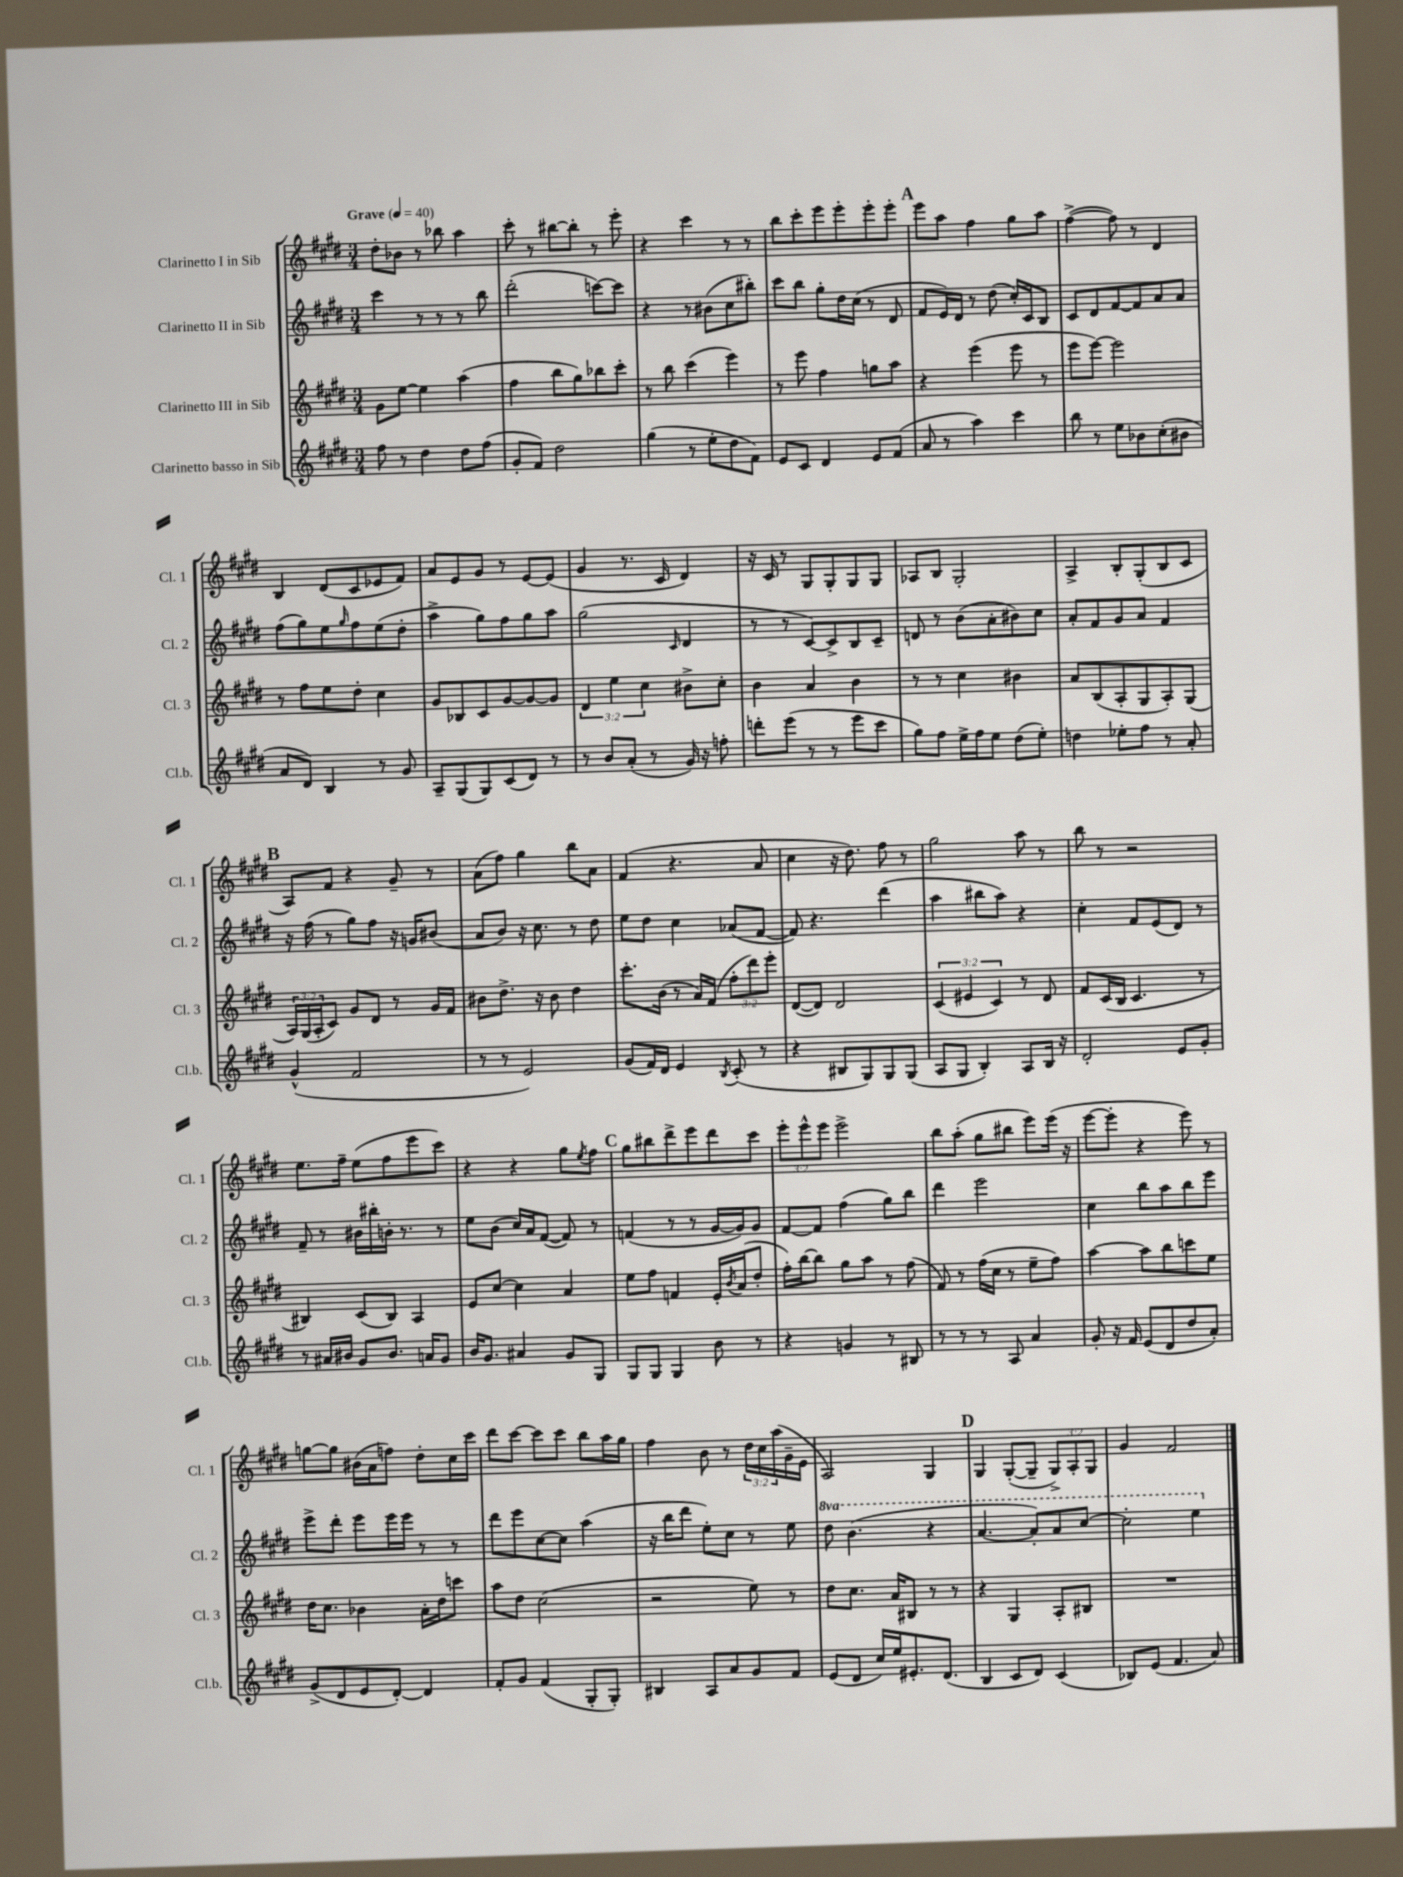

**kern	**kern	**kern	**kern
*part4	*part3	*part2	*part1
*staff4	*staff3	*staff2	*staff1
*I"Clarinetto basso in Sib	*I"Clarinetto III in Sib	*I"Clarinetto II in Sib	*I"Clarinetto I in Sib
*I'Cl.b.	*I'Cl. 3	*I'Cl. 2	*I'Cl. 1
*clefG2	*clefG2	*clefG2	*clefG2
*k[f#c#g#d#]	*k[f#c#g#d#]	*k[f#c#g#d#]	*k[f#c#g#d#]
*M3/4	*M3/4	*M3/4	*M3/4
*MM40	*MM40	*MM40	*MM40
=1	=1	=1	=1
!	!	!	!LO:TX:a:B:t=Grave
8ff#\	8g#\L	4ccc#\	8dd#'\L
8r	[8ee\J	.	8b-X\J
4dd#\	4ee\]	8r	8r
.	.	8r	8bb-X\
8dd#\L	(4aa\	8r	4aa\
(8ff#\J	.	8bb\	.
=2	=2	=2	=2
8g#'/L	4ff#\	(2ddd#'\	8ccc#'\
8f#/J)	.	.	8r
2dd#\	8bb\L	.	[8bb#X\L
.	8gg#\)	.	8bb#'\J]
.	8bb-X\	[8cccn\L)	8r
.	8ccc#'\J	8ccc\J]	8eee'\
=3	=3	=3	=3
(4gg#\	8r	4r	4r
.	8bb\	.	.
8r	(4ccc#\	8r	4ccc#\
8ee'\L	.	(8b#X\L	.
8dd#\	4eee\)	8cc#\	8r
8f#\J)	.	8bb#X'\J)	8r
=4	=4	=4	=4
8e/L	8r	8ccc#\L	8bb\L
8c#/J	8eee\	8bb\J	8ccc#'\
4d#/	4ff#\	8gg#'\L	8eee\
.	.	16dd#\L	8eee'\
.	.	(16cc#\JJ	.
8e/L	8ggn\L	8r	8eee'\
(8f#/J	8aa\J	8d#/	8eee'\J
!!LO:REH:place=s1:t=A
=5	=5	=5	=5
8a/	4r	8f#/L	8eee\L
8r	.	16e/L)	8aa\J
.	.	16d#/JJ	.
4aa\)	(4eee\	8r	4ff#\
.	.	(8dd#\	.
4ccc#\	8eee\	16cc#'/LL)	8gg#\L
.	.	16c#/J	.
.	8r	8B/J	8aa\J
=6	=6	=6	=6
8bb\	8eee\L	8c#/L	([4ff#^\
8r	[8eee\J)	8d#/	.
8ee\L	2eee\]	[8f#/	8ff#\])
8b-X\	.	8f#/]	8r
(8cc#'\	.	8a/	4d#/
8b#X\J	.	8a/J	.
!!LO:LB:g=z
=7	=7	=7	=7
8a/L	8r	(8ff#\L	4B/
8d#/J)	8ff#\L	8gg#\)	.
4B/	8ee\	8ee\	(8d#/L
.	.	16qqgg#/	.
.	8dd#'\J	8ff#\	8c#/
8r	4cc#\	(8ee\	8e-X/
8g#/	.	8dd#'\J	8f#/J)
=8	=8	=8	=8
8A~/L	8g#/L	4aa^\	8a/L
(8G#/	8B-X/	.	8e/
8G#/)	8c#/	8gg#\L)	8g#/J
(8c#/	[8g#/	8ff#\	8r
8d#/J)	8g#/_	8gg#\	[8e/L
8r	8g#/J]	8aa\J	(8e/J]
=9	=9	=9	=9
8r	6d#/	(2gg#\	4g#/
8b/L	.	.	.
.	6ee\	.	.
(8a'/J	.	.	8.r
.	6cc#\	.	.
8r	.	.	.
.	.	.	16c#/
.	.	16qqc#/	.
16g#/)	8b#X^\L	4d#/	4d#/)
16r	.	.	.
8ffn'\	8cc#'\J	.	.
=10	=10	=10	=10
8dddn'\L	4b\	8r	16r
.	.	.	16c#/
(8eee\J	.	8r	8r
8r	4a/	[8c#/L)	8G#/L
8r	.	8c#^/]	8G#'/
8eee\L	4b\	8B/	8G#/
8ccc#\J	.	8c#~/J	8G#/J
=11	=11	=11	=11
8gg#\L)	8r	8dn/	8A-X/L
8ff#\J	8r	8r	8B/J
16ee^\LL	4cc#\	(8b\L	2G#'/
16ff#\J	.	.	.
8ee\J	.	8a'\	.
(8dd#\L	4b#X\	8b#X\)	.
8ee'\J)	.	8cc#\J	.
=12	=12	=12	=12
4ddn\	8a/L	8a'/L	4A^/
.	(8B/	8f#/	.
8ee-X'\L	8A'/	8g#/	8B'/L
8ff#\J	8G#/	8a/J	(8G#'/
8r	8A'/)	4f#/	8B/
8a'/	(8G#/J	.	8c#/J
!!LO:LB:g=z
!!LO:REH:place=s1:t=B
=13	=13	=13	=13
(4g#^^/	24A/LL)	16r	8A/L)
.	(24G#/	.	.
.	.	(16ff#\	.
.	24A'/J	.	.
.	8c#/J)	8r	8f#/J
2f#/	8g#/L	8gg#\L)	4r
.	8d#/J	8ff#\J	.
.	8r	16r	8g#~/
.	.	16gn/KL	.
.	16g#/LL	(8b#X/J	8r
.	16f#/JJ	.	.
=14	=14	=14	=14
8r	8b#X\L	8a/L	(8a\L
8r	8.dd#^\J	8b/J)	8ff#\J)
2e/)	.	16r	4gg#\
.	16r	8.cc#\	.
.	8b#\	.	.
.	4dd#\	8r	8bb\L
.	.	8dd#\	8a\J
=15	=15	=15	=15
(8g#/L	8.ccc#'\L	8ee\L	(4f#/
16f#/L)	.	8dd#\J	.
16d#/JJ	(16b\Jk	.	.
4e/	8r	4cc#\	4.r
.	16a/LL)	.	.
.	(16f#/JJ	.	.
8qB/	.	.	.
(8c#'/	12ff#'\L	(8a-X/L	.
.	12ddd#\)	.	.
8r	.	[8f#/J	8a/
.	12eee'\J	.	.
=16	=16	=16	=16
4r	([8d#/L	8f#/])	4cc#\
.	8d#/J])	4.r	.
8B#X/L	2d#/	.	16r
.	.	.	8.dd#\)
8G#/)	.	.	.
8G#/	.	(4ddd#\	8ff#\
(8G#/J	.	.	8r
=17	=17	=17	=17
8A/L	(6c#/	4aa\	2gg#\
8G#/J	.	.	.
.	6e#X/	.	.
4B'/)	.	8bb#X\L	.
.	6c#/)	.	.
.	.	8aa\J)	.
8A/L	8r	4r	8aa\
16B/Jk	8d#/	.	8r
16r	.	.	.
=18	=18	=18	=18
2d#'/	8f#/L	4cc#'\	8bb\
.	(16c#/L	.	8r
.	16B/JJ	.	.
.	4.c#/	8f#/L	2r
.	.	(8e/	.
8e/L	.	8d#/J)	.
8g#'/J	8r	8r	.
!!LO:LB:g=z
=19	=19	=19	=19
8r	4B#X/)	8f#~/	8.ee\L
16a#X/LL	.	8r	.
16b#X/JJ	.	.	16ff#~\Jk
8g#/L	(8c#/L	16b#X\LL	(8ee\L
.	.	16bb#X'\	.
8.b#/J	8B#/J)	16bn'\JJ	8ff#\
.	.	8.r	.
.	4A/	.	8eee\
16an/KL	.	.	.
8g#/J	.	8r	8ccc#\J)
=20	=20	=20	=20
16b/KL	8e/L	8ee\L	4r
8.g#/J	.	.	.
.	[8cc#/J	(8b\J	.
4a#X/	4cc#\]	16cc#/LL)	4r
.	.	16a/J	.
.	.	([8f#/J	.
8g#/L	4a/	8f#/])	8gg#\L
.	.	.	8qee/
8G#/J	.	8r	8ff#\J
!!LO:REH:place=s1:t=C
=21	=21	=21	=21
8G#/L	8ee\L	(4fn/	8gg#\L
8G#/J	8ff#\J	.	8bb#X\
4G#/	4fn/	8r	8ddd#^\
.	.	8r	8eee\
8b\	16e'/LL	[16g#/LL	8ddd#\
.	8qb/	.	.
.	(16a/J	16g#/J])	.
8r	8dd#'/J	8g#/J	8ccc#\J
=22	=22	=22	=22
4r	16ff#'\LL)	[8f#/L	12eee'\L
.	[16bb\J	.	.
.	.	.	12eee^^\
.	8bb\J]	8f#/J]	.
.	.	.	12eee\J
4gn/	8gg#\L	(4ff#\	2eee^\
.	8aa\J	.	.
8r	8r	8gg#\L)	.
8B#X/	(8ff#\	8bb\J	.
=23	=23	=23	=23
8r	8f#/)	4ddd#\	8bb\L
8r	8r	.	(8aa'\J
8r	(16ff#\LL	2eee\	8gg#\L
.	16cc#\JJ	.	.
8A/	8r	.	8bb#X\J
4a/	8ee~\L	.	8eee\L)
.	8ff#\J)	.	(16eee\Jk
.	.	.	16r
=24	=24	=24	=24
8g#'/	[4aa\	4cc#\	[8eee\L
16r	.	.	8eee'\J]
16f#/	.	.	.
(8e/L	8aa\L]	8bb\L	4r
8d#/	8bb\	8aa\	.
8dd#/	8cccn\	8bb\	8eee\)
8a'/J)	8ee\J	8eee\J	8r
!!LO:LB:g=z
=25	=25	=25	=25
(8g#^/L	16dd#\KL	8eee^\L	[8ggn\L
.	8.cc#\J	.	.
8d#/	.	8ddd#'\J	8gg\J]
8e/	4b-X\	8eee\L	(16b#X\LL
.	.	.	16a\J
[8d#'/J)	.	16eee\L	8ffn\J)
.	.	16eee\JJ	.
4d#/]	16a'\LL	8r	8dd#'\L
.	16dd#\J	.	.
.	8cccn\J	8r	16cc#\L
.	.	.	16ccc#\JJ
=26	=26	=26	=26
8f#'/L	8aa\L	8ddd#\L	8ddd#\L
8g#/J	8dd#\J	8eee\	[8ccc#\J
(4f#/	(2cc#\	[8cc#\	8ccc#\L]
.	.	8cc#\J]	8ccc#\J
8G#'/L	.	(4aa\	8bb\L
8G#'/J)	.	.	16aa\L
.	.	.	16gg#\JJ
=27	=27	=27	=27
4B#X/	2r	16r	4ff#\
.	.	16bb\KL	.
.	.	8ddd#\J	.
8A/L	.	8ee'\L)	8b\
8a/	.	8cc#\J	8r
8g#/	8ee\)	8r	24dd#\LL
.	.	.	24cc#\
.	.	.	(24aa\
8f#/J	8r	8ee\	16g#~\
.	.	.	16e\JJ
=28	=28	=28	=28
*	*	*8va	*
(8e/L	8dd#\L	8ddd#\	2A/)
8d#/J	8.cc#\J	(4.bb\	.
16cc#/LL)	.	.	.
16ee/J	16a/KL	.	.
8.e#X'/	8B#X/J	.	.
.	8r	4r	4G#/
(8.d#/J	.	.	.
.	8r	.	.
!!LO:REH:place=s1:t=D
=29	=29	=29	=29
4B/	4r	[4.aa/	4G#/
8c#/L	4G#/	.	([8G#'/L
8d#/J)	.	8aa'/L])	8G#~/J]
(4c#/	8A'/L	8aa/	12G#^/L)
.	.	.	12A'/
.	8B#X/J	[8ccc#/J	.
.	.	.	12G#/J
=30	=30	=30	=30
8B-X/L)	2.r	2ccc#'\]	4g#/
(8e/J	.	.	.
4.f#/	.	.	2f#/
.	.	4eee\	.
8a/)	.	.	.
*	*	*X8va	*
==	==	==	==
*-	*-	*-	*-
